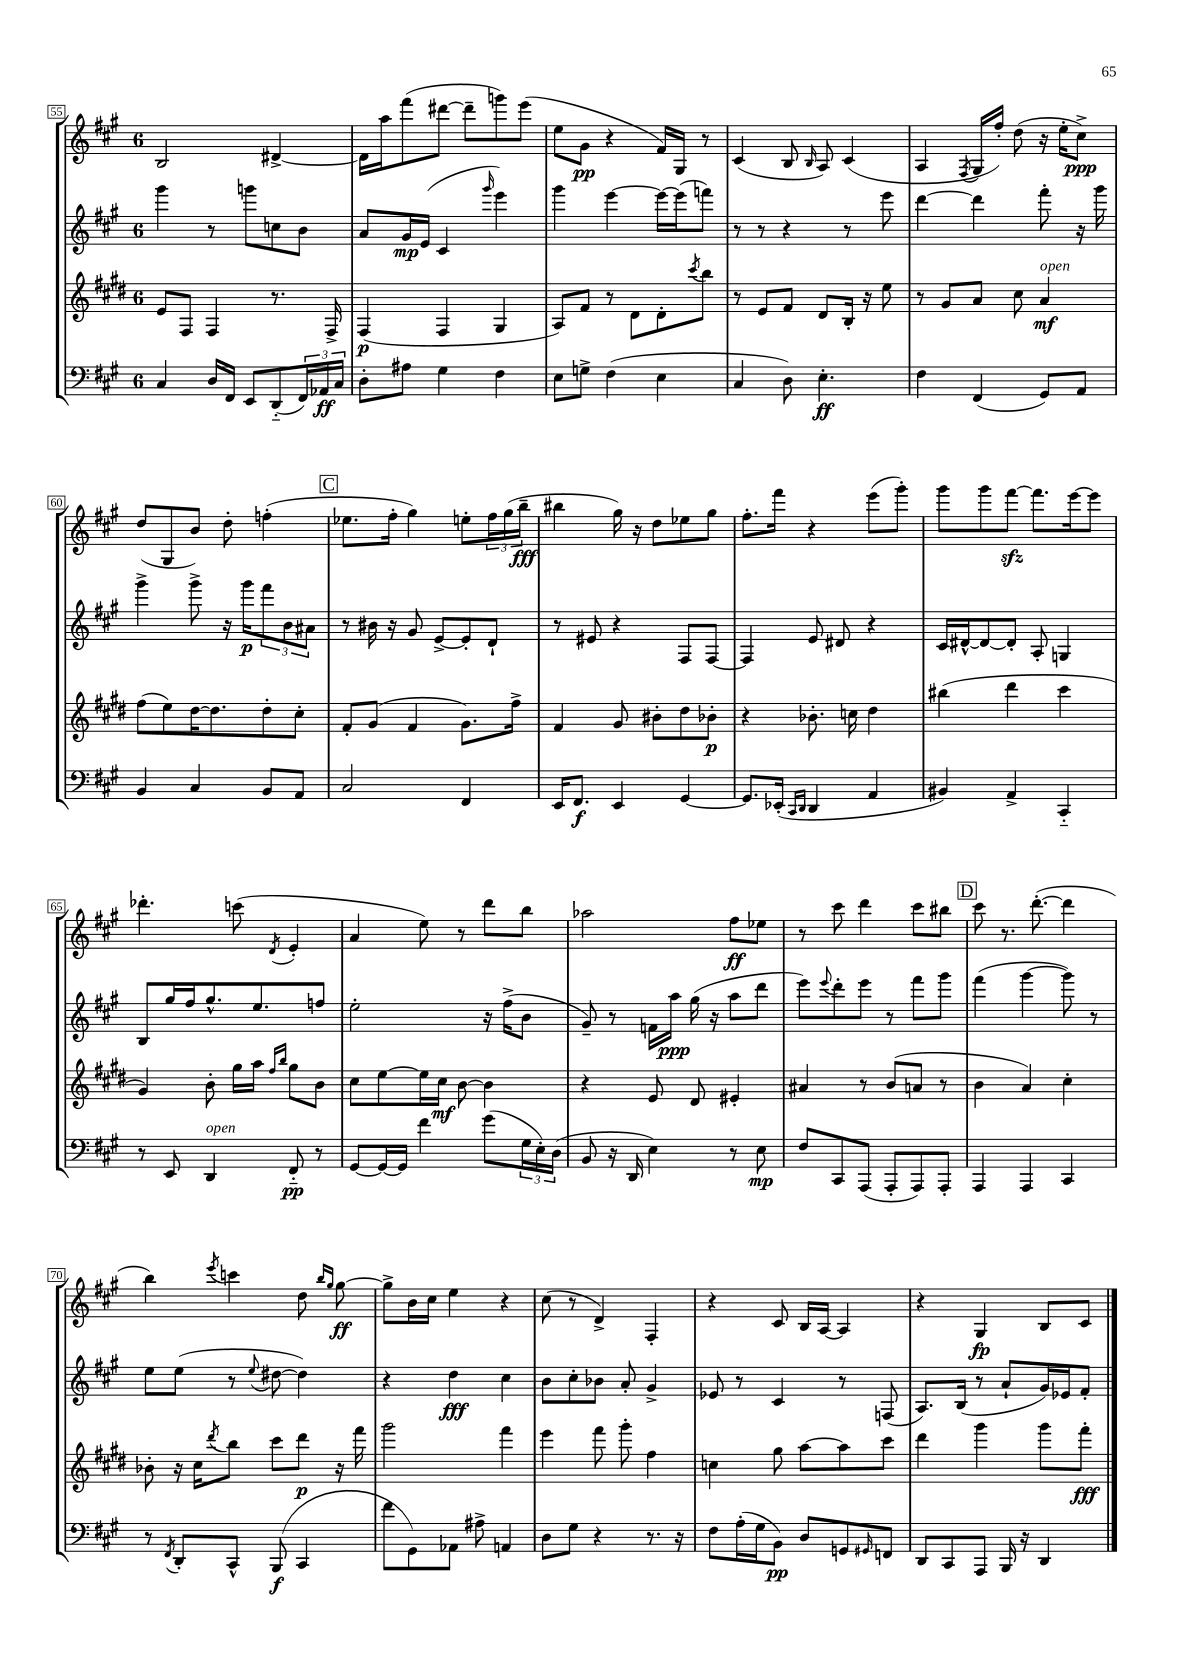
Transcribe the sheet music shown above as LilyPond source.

<<
\new StaffGroup <<
\new Staff = "s0" {
    \clef treble \key a \major \once \override Staff.TimeSignature.style = #'single-digit \time 6/8
    b2 dis'4~-> |
    dis'16 a''16 fis'''8( dis'''8~ dis'''8-- g'''8) e'''8( |
    e''8 gis'8\pp r4 fis'16) gis16 r8 |
    cis'4( b8 \grace { b16 } a8) cis'4( |
    a4 \acciaccatura { fis8 } gis16 fis''16-.) d''8( r16 e''16-. cis''8->\ppp) |
    d''8( gis8 b'8) d''8-. f''4-.( |
    \mark \markup { \box "C" } ees''8. fis''16-. gis''4) e''8-. \tuplet 3/2 { fis''16 gis''16( b''16--\fff } |
    bis''4 gis''16) r16 d''8 ees''8 gis''8 |
    fis''8.-. fis'''16 r4 e'''8( gis'''8-.) |
    gis'''8 gis'''8 fis'''8~\sfz fis'''8. e'''16~ e'''8 |
    des'''4.-. c'''8( \acciaccatura { d'8 } e'4-. |
    a'4 e''8) r8 d'''8 b''8 |
    aes''2 fis''8\ff ees''8 |
    r8 cis'''8 d'''4 cis'''8 bis''8 |
    \mark \markup { \box "D" } cis'''8 r8. d'''8.~-.( d'''4 |
    b''4) \acciaccatura { e'''8 } c'''4 d''8 \grace { b''16 gis''16 } gis''8~\ff |
    gis''8-> b'16 cis''16 e''4 r4 |
    cis''8( r8 d'4->) fis4-. |
    r4 cis'8 b16 a16~ a4 |
    r4 gis4\fp b8 cis'8 \bar "|." |
}
\new Staff = "s1" {
    \clef treble \key a \major \once \override Staff.TimeSignature.style = #'single-digit \time 6/8
    gis'''4 r8 g'''8 c''8 b'8 |
    a'8 gis'16\mp e'16( cis'4 \grace { gis'''16 } e'''4) |
    gis'''4 e'''4~ e'''16~ e'''16( f'''8) |
    r8 r8 r4 r8 e'''8 |
    d'''4~ d'''4 fis'''8-. r16 gis'''16 |
    gis'''4-> gis'''8-> r16 gis'''16\p \tuplet 3/2 { fis'''8 b'8 ais'8 } |
    \mark \markup { \box "C" } r8 bis'16 r16 gis'8 e'8~-> e'8-. d'8-! |
    r8 eis'8 r4 fis8 fis8~ |
    fis4 e'8 dis'8 r4 |
    cis'16 dis'16~-^ dis'8~ dis'8-. a8-. g4 |
    b8 gis''16 fis''16 gis''8.-^ e''8. f''8 |
    e''2-. r16 fis''16->( b'8 |
    gis'8--) r8 f'16 a''16\ppp gis''16( r16 a''8 d'''8 |
    e'''8) \appoggiatura { e'''8 } d'''8-. e'''8 r8 fis'''8 gis'''8 |
    \mark \markup { \box "D" } fis'''4( gis'''4~ gis'''8) r8 |
    e''8 e''8( r8 \appoggiatura { e''8 } dis''8~ dis''4) |
    r4 d''4\fff cis''4 |
    b'8 cis''8-. bes'8 a'8-. gis'4-> |
    ees'8 r8 cis'4 r8 f8( |
    a8.) b16( r8 a'8-! gis'16) ees'16 fis'8-. \bar "|." |
}
\new Staff = "s2" {
    \clef treble \key e \major \once \override Staff.TimeSignature.style = #'single-digit \time 6/8
    e'8 fis8 fis4 r8. fis16-> |
    fis4\p( fis4 gis4 |
    a8) fis'8 r8 dis'8 dis'8-. \acciaccatura { cis'''8 } b''8 |
    r8 e'8 fis'8 dis'8 b16-. r16 e''8 |
    r8 gis'8 a'8 cis''8 a'4\mf^\markup { \italic "open" } |
    fis''8( e''8) dis''16~ dis''8. dis''8-. cis''8-. |
    \mark \markup { \box "C" } fis'8-. gis'8( fis'4 gis'8.) fis''16-> |
    fis'4 gis'8 bis'8-. dis''8 bes'8-.\p |
    r4 bes'8.-. c''16 dis''4 |
    bis''4( dis'''4 cis'''4 |
    gis'4) b'8-. gis''16 a''16 \grace { fis''16 b''16 } gis''8 b'8 |
    cis''8 e''8~ e''16 cis''16\mf b'8~ b'4 |
    r4 e'8 dis'8 eis'4-. |
    ais'4 r8 b'8( a'8 r8 |
    \mark \markup { \box "D" } b'4 a'4) cis''4-. |
    bes'8-. r16 cis''16 \acciaccatura { dis'''8 } b''8 cis'''8 dis'''8\p r16 fis'''16 |
    gis'''2 fis'''4 |
    e'''4 fis'''8 gis'''8-. fis''4 |
    c''4 gis''8 a''8~ a''8 cis'''8 |
    dis'''4 gis'''4 gis'''8 fis'''8-.\fff \bar "|." |
}
\new Staff = "s3" {
    \clef bass \key a \major \once \override Staff.TimeSignature.style = #'single-digit \time 6/8
    cis4 d16 fis,16 e,8 d,8-_( \tuplet 3/2 { fis,16) aes,16\ff cis16 } |
    d8-. ais8 gis4 fis4 |
    e8 g8-> fis4( e4 |
    cis4 d8) e4.-.\ff |
    fis4 fis,4( gis,8) a,8 |
    b,4 cis4 b,8 a,8 |
    \mark \markup { \box "C" } cis2 fis,4 |
    e,16 fis,8.\f e,4 gis,4~ |
    gis,8. ees,16-.( \grace { cis,16 d,16 } d,4 a,4 |
    bis,4) a,4-> cis,4-_ |
    r8 e,8 d,4^\markup { \italic "open" } fis,8-_\pp r8 |
    gis,8~ gis,16~ gis,16 fis'4 gis'8( \tuplet 3/2 { gis16 e16-.) d16( } |
    b,8 r16 d,16 e4) r8 e8\mp |
    fis8 cis,8 a,,8( a,,8-. a,,8) a,,8-. |
    \mark \markup { \box "D" } a,,4 a,,4 cis,4 |
    r8 \acciaccatura { fis,8 } d,8-. cis,8-^ b,,8\f( cis,4 |
    fis'8 gis,8) aes,8 ais8-> a,4 |
    d8 gis8 r4 r8. r16 |
    fis8 a16-.( gis16 b,8\pp) d8 g,8 \grace { gis,16 } f,8 |
    d,8 cis,8 a,,8 b,,16 r16 d,4 \bar "|." |
}
>>
>>
\layout { \context { \Score currentBarNumber = #55 \override BarNumber.stencil = #(make-stencil-boxer 0.1 0.3 ly:text-interface::print) } }
